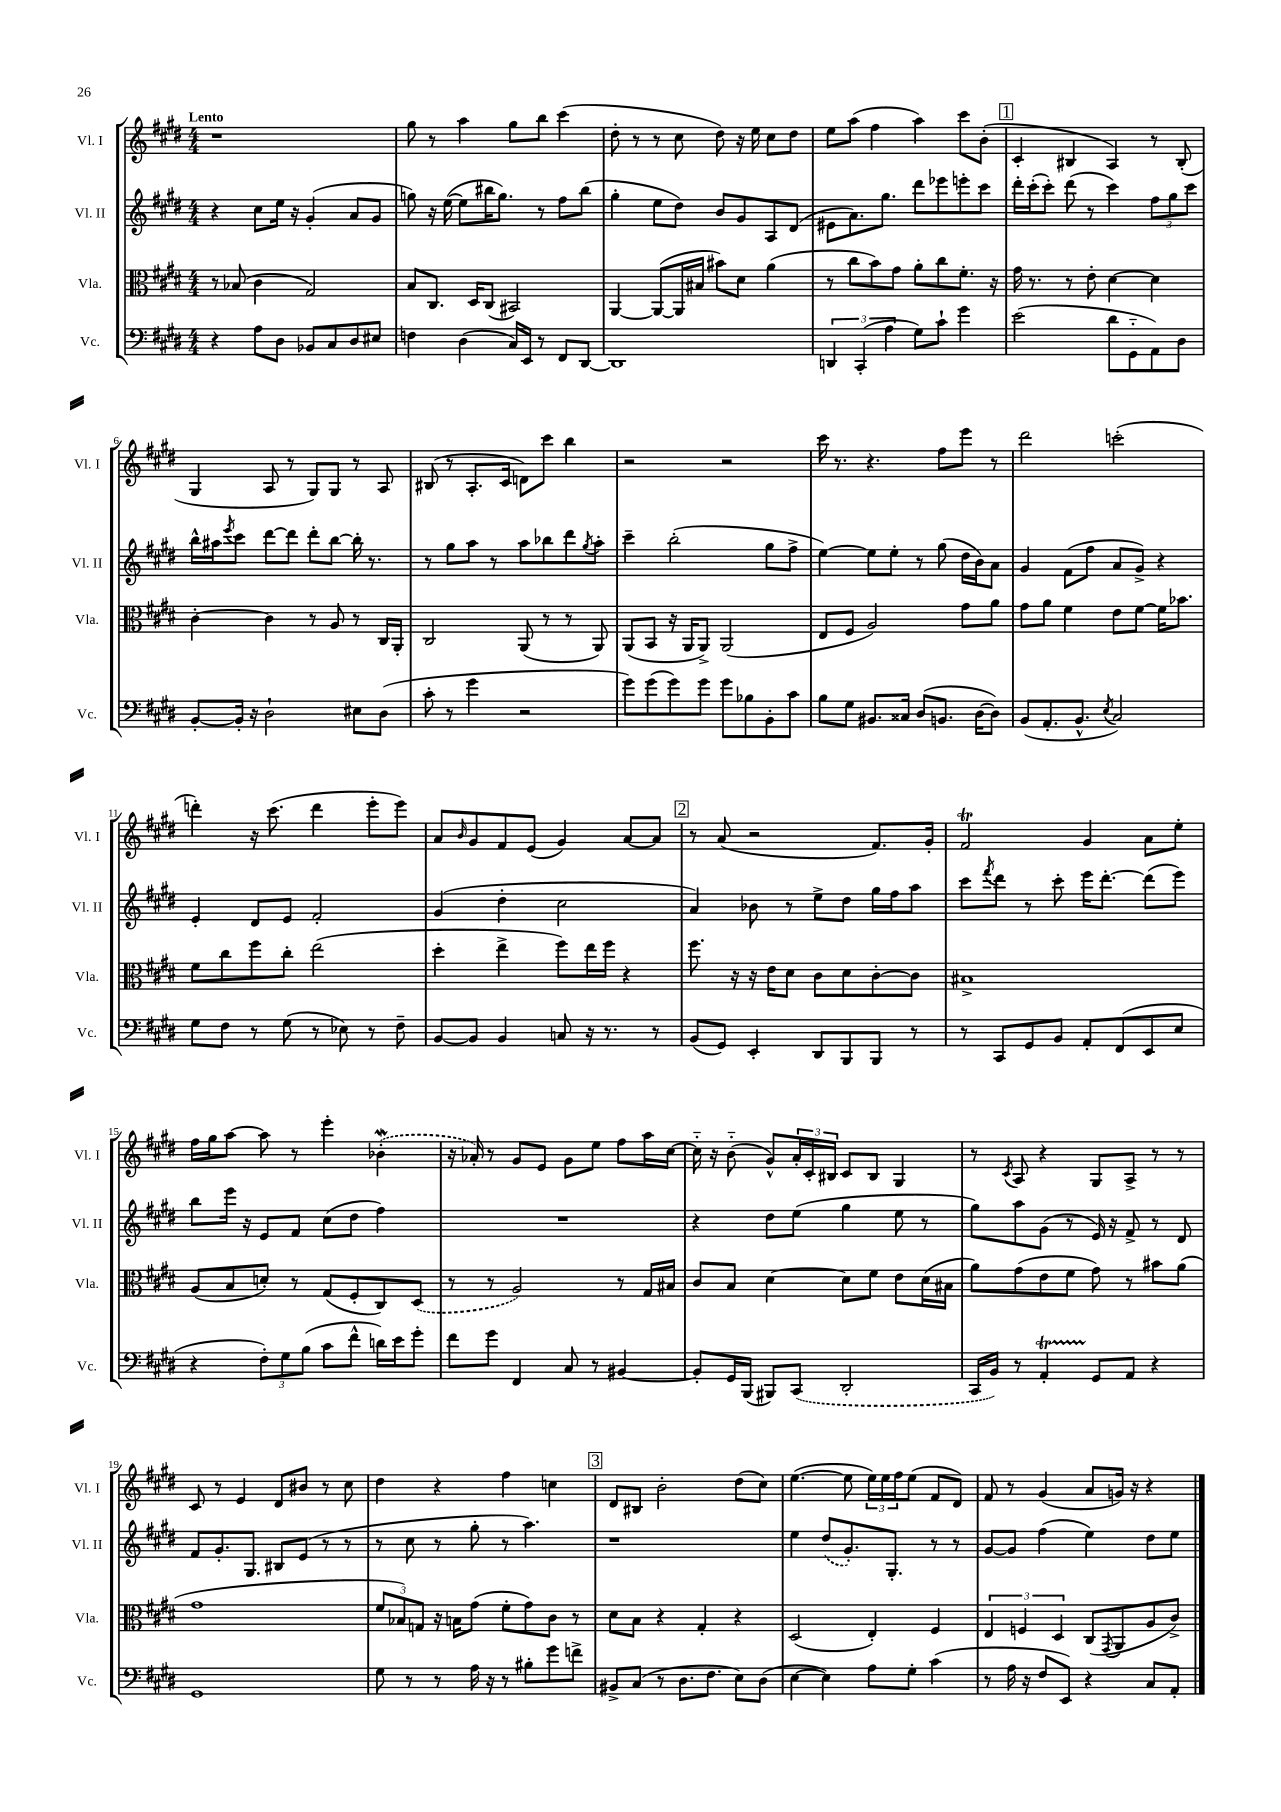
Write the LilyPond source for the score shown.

<<
\new StaffGroup <<
\new Staff = "s0" \with { instrumentName = "Vl. I" shortInstrumentName = "Vl. I" } {
    \clef treble \key e \major \numericTimeSignature \time 4/4 \tempo "Lento"
    r1 |
    gis''8 r8 a''4 gis''8 b''8 cis'''4( |
    dis''8-. r8 r8 cis''8 dis''8) r16 e''16 cis''8 dis''8 |
    e''8 a''8( fis''4 a''4) cis'''8 b'8-.( |
    \mark \markup { \box "1" } cis'4-. bis4 a4) r8 bis8-.( |
    gis4 a8 r8 gis8) gis8 r8 a8 |
    bis8( r8 a8.-. cis'16 d'8) cis'''8 b''4 |
    r2 r2 |
    cis'''16 r8. r4. fis''8 e'''8 r8 |
    dis'''2 c'''2-.( |
    d'''4-.) r16 cis'''8.( d'''4 e'''8-. e'''8) |
    a'8 \grace { b'16 } gis'8 fis'8 e'8( gis'4) a'8~ a'8 |
    \mark \markup { \box "2" } r8 a'8( r2 fis'8.) gis'16-. |
    fis'2\trill gis'4 a'8 e''8-. |
    fis''16 gis''16 a''8~ a''8 r8 e'''4-. \once \slurDashed bes'4-.\mordent( |
    r16 aes'16-.) r8 gis'8 e'8 gis'8 e''8 fis''8 a''16 cis''16~ |
    cis''16-_ r16 b'8-_( gis'8-^) \tuplet 3/2 { a'16-. cis'16-. bis16 } cis'8 bis8 gis4 |
    r8 \acciaccatura { cis'8 } a8 r4 gis8 a8-> r8 r8 |
    cis'8 r8 e'4 dis'8 bis'8 r8 cis''8 |
    dis''4 r4 fis''4 c''4 |
    \mark \markup { \box "3" } dis'8 bis8 b'2-. dis''8( cis''8) |
    e''4.~( e''8 \tuplet 3/2 { e''16) e''16 fis''16 } e''8( fis'8 dis'8) |
    fis'8 r8 gis'4( a'8 g'16) r16 r4 \bar "|." |
}
\new Staff = "s1" \with { instrumentName = "Vl. II" shortInstrumentName = "Vl. II" } {
    \clef treble \key e \major \numericTimeSignature \time 4/4
    r4 cis''8 e''16 r16 gis'4-.( a'8 gis'8 |
    g''8) r16 e''16~( e''8 bis''16 g''8.) r8 fis''8 bis''8( |
    gis''4-. e''8 dis''8) b'8 gis'8 a8 dis'8( |
    eis'8 a'8.) gis''8. dis'''8 ees'''8 e'''8-. cis'''8 |
    \mark \markup { \box "1" } dis'''16-. cis'''16-.( cis'''8-.) dis'''8( r8 cis'''4) \tuplet 3/2 { fis''8 gis''8 cis'''8 } |
    b''16-^ ais''16 \acciaccatura { e'''8 } cis'''8 dis'''8~ dis'''8 dis'''8-. b''8~ b''16-. r8. |
    r8 gis''8 a''8 r8 a''8 bes''8 dis'''8 \acciaccatura { gis''8 } a''8-. |
    cis'''4-- b''2-.( gis''8 fis''8-> |
    e''4~) e''8 e''8-. r8 gis''8( dis''16 b'16) a'8 |
    gis'4 fis'8( fis''8 a'8 gis'8->) r4 |
    e'4-. dis'8 e'8 fis'2-. |
    gis'4( dis''4-. cis''2 |
    \mark \markup { \box "2" } a'4) bes'8 r8 e''8-> dis''8 gis''16 fis''16 a''8 |
    cis'''8 \acciaccatura { fis'''8 } dis'''8 r8 cis'''8-. e'''16 dis'''8.~-. dis'''8( e'''8) |
    b''8 e'''16 r16 e'8 fis'8 cis''8( dis''8 fis''4) |
    R1 |
    r4 dis''8 e''8( gis''4 e''8 r8 |
    gis''8) a''8 gis'8( r8 e'16) r16 fis'8-> r8 dis'8 |
    fis'8 gis'8.-. gis8. bis8 e'8( r8 r8 |
    r8 cis''8 r8 gis''8-. r8 a''4.) |
    \mark \markup { \box "3" } r1 |
    e''4 \once \slurDashed dis''8( gis'8.-.) gis8.-. r8 r8 |
    gis'8~ gis'8 fis''4( e''4) dis''8 e''8 \bar "|." |
}
\new Staff = "s2" \with { instrumentName = "Vla." shortInstrumentName = "Vla." } {
    \clef alto \key e \major \numericTimeSignature \time 4/4
    r8 bes8( cis'4 gis2) |
    b8 cis8. dis16 cis8( bis,2) |
    a,4~ a,8~( a,16 bis16 bis'8) dis'8 a'4( |
    r8 cis''8 b'8) gis'8 a'8-. cis''8 fis'8.-. r16 |
    \mark \markup { \box "1" } gis'16 r8. r8 e'8-. dis'4~ dis'4 |
    cis'4~-. cis'4 r8 a8 r8 cis16 a,16-. |
    cis2 a,8( r8 r8 a,8) |
    a,8( b,8 r16 a,16 a,8->) a,2( |
    e8 fis8 a2) gis'8 a'8 |
    gis'8 a'8 fis'4 e'8 fis'8~ fis'16 bes'8. |
    fis'8 cis''8 fis''8 cis''8-. e''2( |
    dis''4-. e''4-> fis''8) e''16 fis''16 r4 |
    \mark \markup { \box "2" } fis''8. r16 r16 e'16 dis'8 cis'8 dis'8 cis'8~-. cis'8 |
    bis1-> |
    a8( b8 d'8-.) r8 gis8( fis8-. cis8) \once \slurDashed dis8( |
    r8 r8 a2) r8 gis16 bis16 |
    cis'8 b8 dis'4~ dis'8 fis'8 e'8 dis'16( bis16 |
    a'8) gis'8( e'8 fis'8 gis'8) r8 bis'8 a'8( |
    gis'1 |
    \tuplet 3/2 { fis'8 bes8) g8 } r16 b16 gis'8( fis'8-. gis'8) cis'8 r8 |
    \mark \markup { \box "3" } dis'8 b8 r4 gis4-. r4 |
    dis2( e4-.) fis4 |
    \tuplet 3/2 { e4 f4 dis4 } cis8( \acciaccatura { gis,8 } a,8 a8 cis'8->) \bar "|." |
}
\new Staff = "s3" \with { instrumentName = "Vc." shortInstrumentName = "Vc." } {
    \clef bass \key e \major \numericTimeSignature \time 4/4
    r4 a8 dis8 bes,8 cis8 dis8 eis8 |
    f4 dis4( cis16) e,16 r8 fis,8 dis,8~ |
    dis,1 |
    \tuplet 3/2 { d,4 cis,4-.( a4 } gis8) cis'8-! gis'4 |
    \mark \markup { \box "1" } e'2( dis'8 gis,8-_ a,8) dis8 |
    b,8~-. b,16-. r16 dis2-! eis8 dis8( |
    cis'8-. r8 gis'4 r2 |
    gis'8) gis'8( gis'8) gis'8 gis'8 bes8 b,8-. cis'8 |
    b8 gis8 bis,8. cisis16 dis8( b,8. dis16~ dis8) |
    b,8( a,8.-. b,8.-^ \acciaccatura { e8 } cis2) |
    gis8 fis8 r8 gis8( r8 ees8) r8 fis8-- |
    b,8~ b,8 b,4 c8 r16 r8. r8 |
    \mark \markup { \box "2" } b,8( gis,8) e,4-. dis,8 b,,8 b,,8 r8 |
    r8 cis,8 gis,8 b,8 a,8-. fis,8( e,8 e8 |
    r4 \tuplet 3/2 { fis8-.) gis8 b8( } cis'8 fis'8-^ d'16) e'16 gis'8-. |
    fis'8 gis'8 fis,4 cis8 r8 bis,4~ |
    bis,8-. gis,16 b,,16( bis,,8) \once \slurDashed cis,8( dis,2-. |
    cis,16 b,16) r8 a,4-.\startTrillSpan gis,8\stopTrillSpan a,8 r4 |
    gis,1 |
    gis8 r8 r8 a16 r16 r8 bis8-. gis'8 f'8-> |
    \mark \markup { \box "3" } bis,8-> cis8( r8 dis8. fis8. e8) dis8( |
    e4~ e4) a8 gis8-. cis'4( |
    r8 a16 r16 fis8 e,8) r4 cis8 a,8-. \bar "|." |
}
>>
>>
